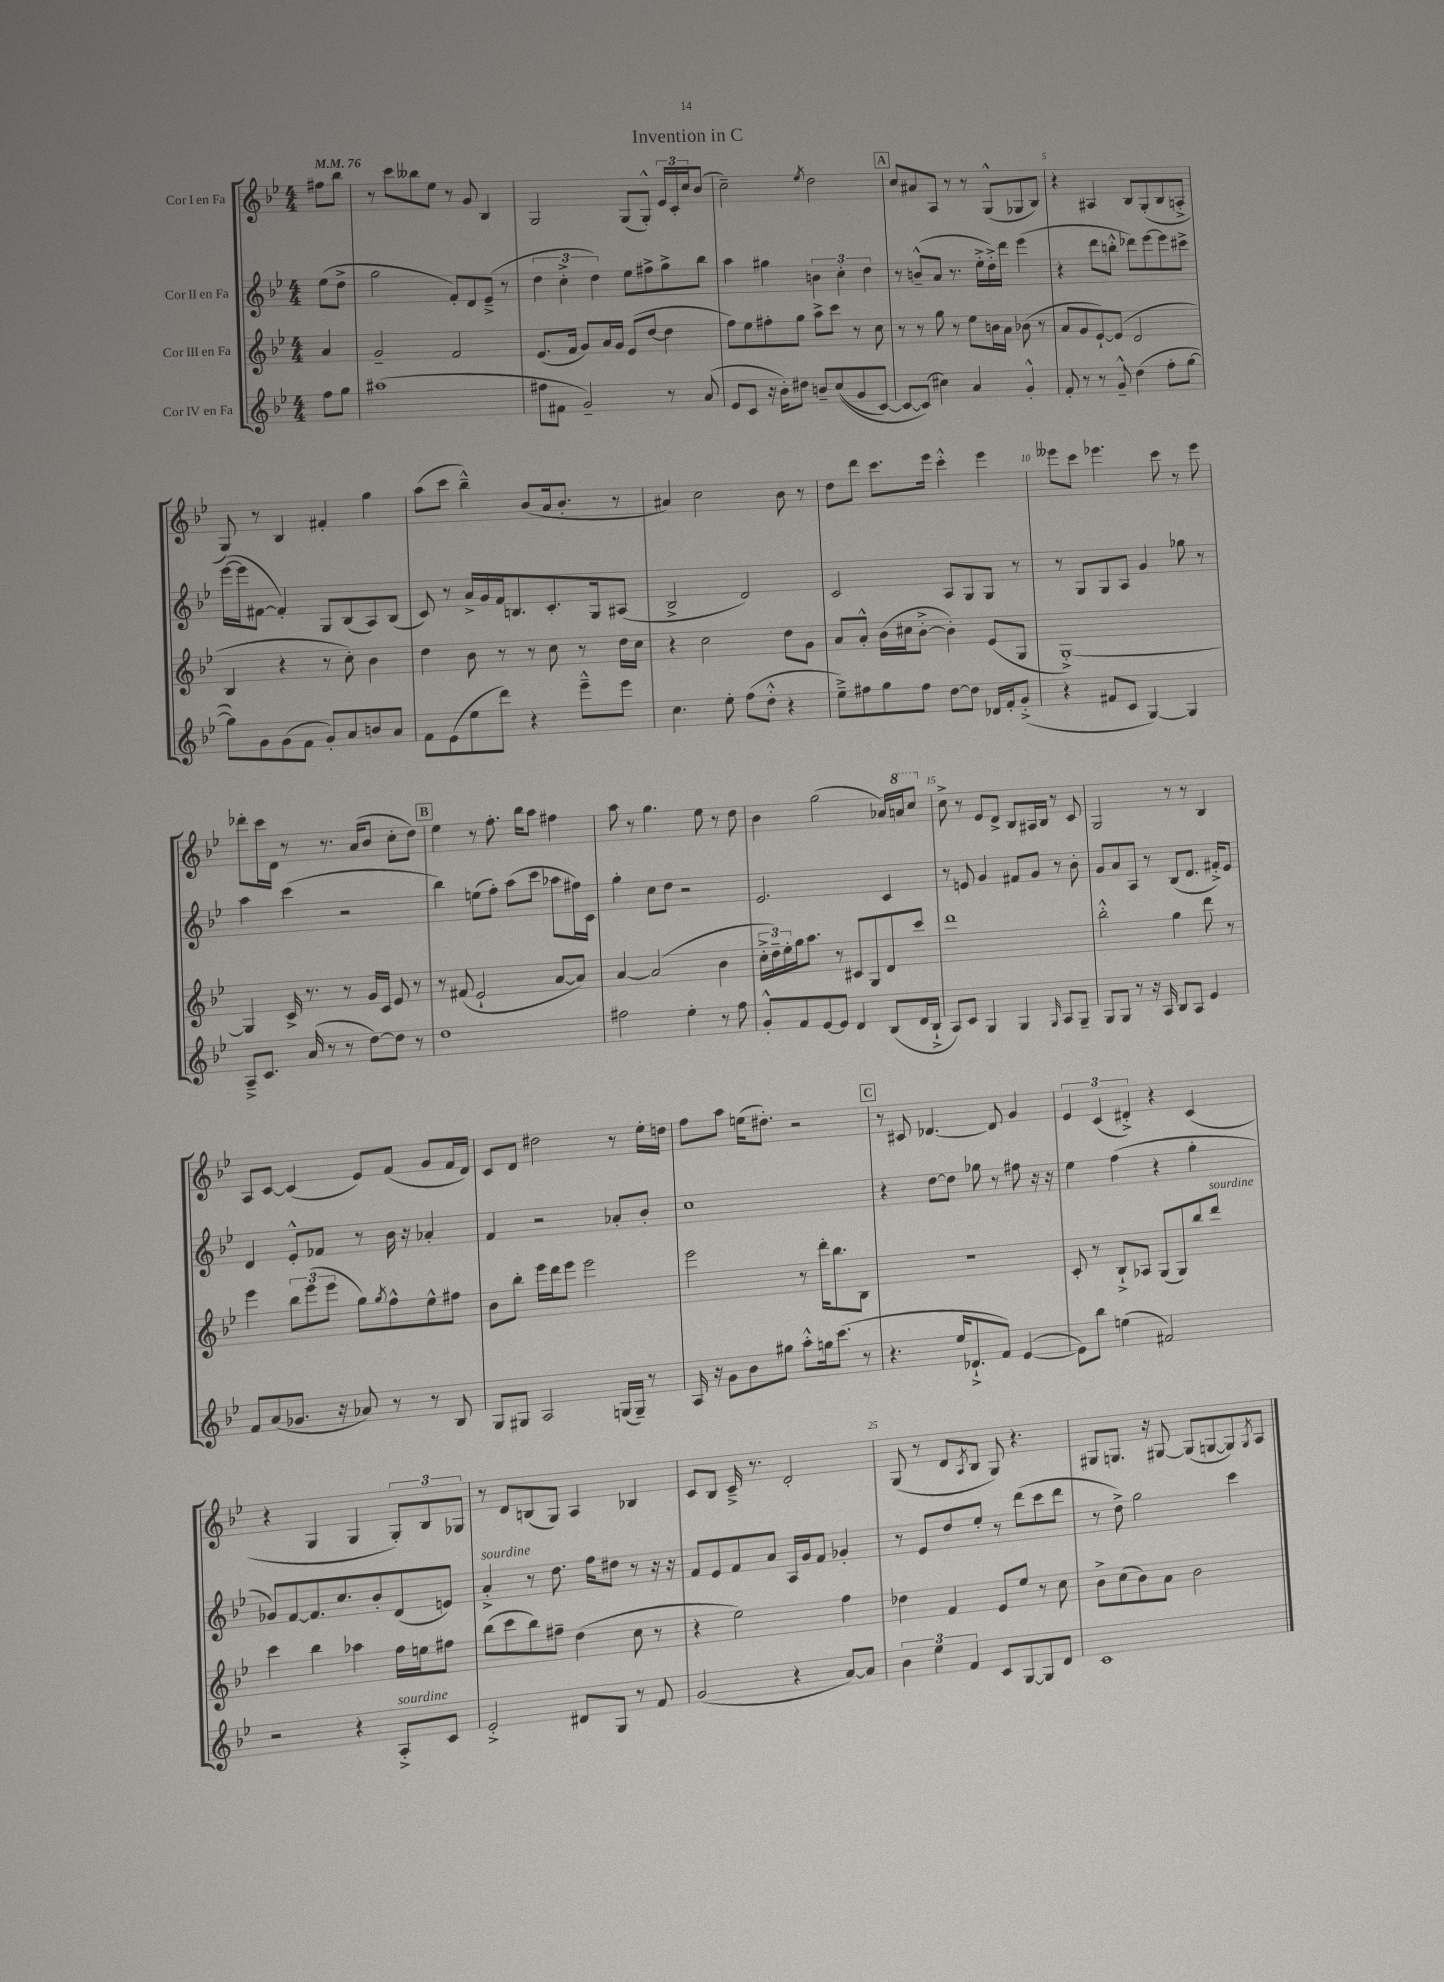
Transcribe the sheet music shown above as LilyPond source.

\header { title = "Invention in C" }
<<
\new StaffGroup <<
\new Staff = "s0" \with { instrumentName = "Cor I en Fa" } {
    \clef treble \key bes \major \numericTimeSignature \time 4/4 \partial 4 \tempo 4 = 76
    fis''8 bes''8 |
    r8 c'''8 beses''8 ees''8 r8 g'8 bes4 |
    g2 g8( g8-.-^) \tuplet 3/2 { ees'16 c'16-. c''16 } bes'8( |
    c''2--) \acciaccatura { ees''8 } d''2 |
    \mark \markup { \box "A" } c''8 ais'8 a8 r8 r8 g8-^( ges8 bes8) |
    r4 ais4 bes8 g8-.( bes8 a8-.-> |
    g8) r8 bes4 fis'4-. g''4 |
    a''8( c'''8 bes''4---^) bes'8( a'16 bes'8.-. r8 |
    ais'4) c''2 bes'8 r8 |
    d''8 d'''8 c'''8. ees'''16 c'''4-.-^ ees'''4 |
    eeses'''8 c'''8 ees'''4. c'''8 r8 ees'''8 |
    des'''8-. c'''16 d'16 r8 r8. a'16( bes'8 c''8-. d''8) |
    \mark \markup { \box "B" } ees''4 r8 f''8.-. bes''16 a''8 fis''4 |
    a''8 r8 g''4. ees''8 r8 d''8 |
    bes'4 g''2( aes'16) \ottava #1 a''!16 c'''8 \ottava #0 |
    c''8-> r8 ees'8 d'8-> bes8 ais16 bes16 r8 c'8 |
    g2 r8 r8 bes4 |
    a8 c'8~ c'4( ees'8) f'8( g'8 f'16 d'16) |
    c'8 d'8 dis''2 r8 ees''16-. d''16 |
    f''8 a''8 e''16( dis''8.-.) r2 |
    \mark \markup { \box "C" } r8 cis'8 des'4.~ des'8 g'4 |
    \tuplet 3/2 { ees'4 c'4( dis'4-.->) } r4 c'4( |
    r4 g4 g4 \tuplet 3/2 { g8-.) bes8 ges8 } |
    r8 d'8 b8( g8) a4 bes4 |
    c'8 bes8 c'16---> r8. d'2-. |
    g8( r8 d'8 \acciaccatura { a8 } bes8 g8) r4. |
    gis8 g8. r16 gis8~ gis8( g8~ g8) \acciaccatura { g8 } a8 \bar "|." |
}
\new Staff = "s1" \with { instrumentName = "Cor II en Fa" } {
    \clef treble \key bes \major \numericTimeSignature \time 4/4 \partial 4
    ees''8( d''8-> |
    g''2 f'8-.) d'8 ees'8--->( r8 |
    \tuplet 3/2 { d''4 c''4-.-> d''4) } ees''8 fis''8-> g''8-> bes''8 |
    a''4 gis''4 \tuplet 3/2 { b'4 c''4-. d''4 } |
    \mark \markup { \box "A" } r8 b'8---^( a'8 r8. ees''16-.-> d''16-.->) d'''16 ees'''4( |
    r4 d'''8 b''8-.-^ des'''8) ees'''8~ ees'''8 cis'''8-> |
    ees'''16~( ees'''16 fis'8~ fis'4-.) g8 bes8( a8) bes8( |
    c'8) r8 a'16-> g'16 f'16 b8. c'8.-. g16 ais8( |
    bes2-> d'2) |
    c'2 a8 g8 g8 r8 |
    r8 g8 g8 a8 g'4 ges''8 r8 |
    a''4 c'''4( r2 |
    \mark \markup { \box "B" } bes''4) e''8( f''8-.) a''8( c'''8 aes''8 fis''16) c'16 |
    g''4-. c''8 d''8 r2 |
    ees'2. c'4 |
    r8 e'8 g'4 fis'8 g'8 r8 bes'8-. |
    g'8 a'8 a8 r8 bes8( d'8. fis'16-.->) ees'8 |
    d'4 ees'8-.-^ fes'8 r8 bes'16 r16 aes'4-. |
    f'4 r2 aes'8-. bes'8-. |
    c''1 |
    \mark \markup { \box "C" } r4 d''8~ d''8 ges''8 r8 fis''8 r16 r16 |
    ees''4 f''4( r4 g''4-. |
    ges'8) f'8~ f'8. c''8. bes'8-. d'8( e'8) |
    a'4-.->^\markup { \italic "sourdine" } r8 d''8. f''16 dis''8 r8 r16 r16 |
    f'8 ees'8 f'8 a'8 a16 g'16 f'8 ges'4-. |
    r8 ees'8 d''8 ees''8-. r8 d'''8( c'''8 d'''8 |
    r8 d''8->) g''2 c'''4 \bar "|." |
}
\new Staff = "s2" \with { instrumentName = "Cor III en Fa" } {
    \clef treble \key bes \major \numericTimeSignature \time 4/4 \partial 4
    a'4 |
    g'2-- f'2 |
    ees'8.( f'16 g'8) a'16 g'16 ees'8( d''8~ d''4 |
    f''8) ees''8 fis''8-. g''8 a''8-> c'''8 r8 c''8 |
    \mark \markup { \box "A" } r8 r8 g''8 r8 ees''8 b'16 a'16 bes'8( r8 |
    a'8 g'8 ees'8~-!) ees'8( d'2 |
    bes4 r4 r8 c''8-.) bes'4 |
    d''4 bes'8 r8 r8 c''8 r8 d''16 c''16 |
    r4 c''2 d''8 g'8 |
    a'8 a'8-.-^ bes'16( cis''16 bes'8~-.-> bes'4-.) ees'8( g8 |
    g1~-.->) |
    g4 c'16-> r8. r8 g'16 c'16 ees'8 r8 |
    \mark \markup { \box "B" } r8 fis'8( ees'2-! a'8~ a'8) |
    a'4~ a'2( bes'4 |
    \tuplet 3/2 { c''16-.-> d''16--) ees''16-. } g''16 a''8. r8 cis'8 g8 d'8 c'''8 |
    d'''1 |
    bes''2-.-^ g''4 d'''8 r8 |
    ees'''4 \tuplet 3/2 { bes''8 ees'''8( ees'''8 } g''8) \acciaccatura { g''8 } f''8-^ ees''8-^ fis''8 |
    bes'8 bes''8-. ees'''16 d'''16 ees'''8 ees'''2 |
    ees'''2 r8 d'''16-. bes''8. bes8 |
    \mark \markup { \box "C" } R1 |
    c'8-. r8 bes8-!-> aes8 g8( g8) bes''8 d'''8^\markup { \italic "sourdine" } |
    c'''4 bes''4 aes''4 f''16 e''16 fis''8 |
    bes''8( c'''8 bes''8) fis''8-- d''4( c''8 r8 |
    r4 ees''2) f''4 |
    des''4 f'4 ees'8 ees''8 r8 c''8 |
    bes'8-> c''8( bes'8) a'8 bes'2 \bar "|." |
}
\new Staff = "s3" \with { instrumentName = "Cor IV en Fa" } {
    \clef treble \key bes \major \numericTimeSignature \time 4/4 \partial 4
    f''8 g''8 |
    ais''1( |
    fis''8 fis'8 g'2--) r8 a'8( |
    ees'8 c'8 r16 bes'16-.) dis''8 b'8-- c''8(\( g'8 c'8~) |
    \mark \markup { \box "A" } c'8~ c'8(\) cis''4) a'4 g'4-.-^ |
    f'8-. r8 r8 g'8---^ d''4( f''8-. g''8~ |
    g''8) g'8 g'8( f'8 g'8-.) a'8 b'8 a'8 |
    f'8 ees'8( ees''8 d'''8) r4 ees'''8---^ ees'''8 |
    c''4. ees''8-. f''8( d''8-.-^ r4 |
    ees''8--->) fis''8 g''8 fis''8 d''8~ d''8 des'16 f'16-. g'8-.->( |
    r4 fis'8 c'8 g4~) g4 |
    a8---> c'8. a'16( r8 r8 d''8~) d''8 r8 |
    \mark \markup { \box "B" } d''1 |
    fis''2 ees''4-. r8 fis''8 |
    g'8-.-^ f'8 ees'8~ ees'8 d'4 bes8( d'16 bes16-!-> |
    a8) c'8 g4 g4 \grace { g16 } a8 g8-- |
    g8 g8 r8 r16 a16 bes8 a8 ees'4 |
    f'8 a'8( ges'8. r16 aes'8) r8 r8 bes8 |
    g8 gis8 a2 g16( g16--) r8 |
    a16 r16 g'8 bes'8 gis''8 a''8-.-^ g''16 c'''8.( r8 |
    \mark \markup { \box "C" } r4. ees''16 des'8.-!-> f'8) ees'4~( |
    ees'8) bes''8 e''4( fis'2) |
    r2 r4 a8-.->^\markup { \italic "sourdine" } c'8 |
    ees'2-.-> dis'8 g8 r8 f'8 |
    g'2( r4 a'8~) a'8 |
    \tuplet 3/2 { bes'4 ees''4 f'4 } c'8 g8~ g8 d'8 |
    c'1 \bar "|." |
}
>>
>>
\layout { \context { \Score \override BarNumber.break-visibility = ##(#f #t #t) barNumberVisibility = #(every-nth-bar-number-visible 5) } }
